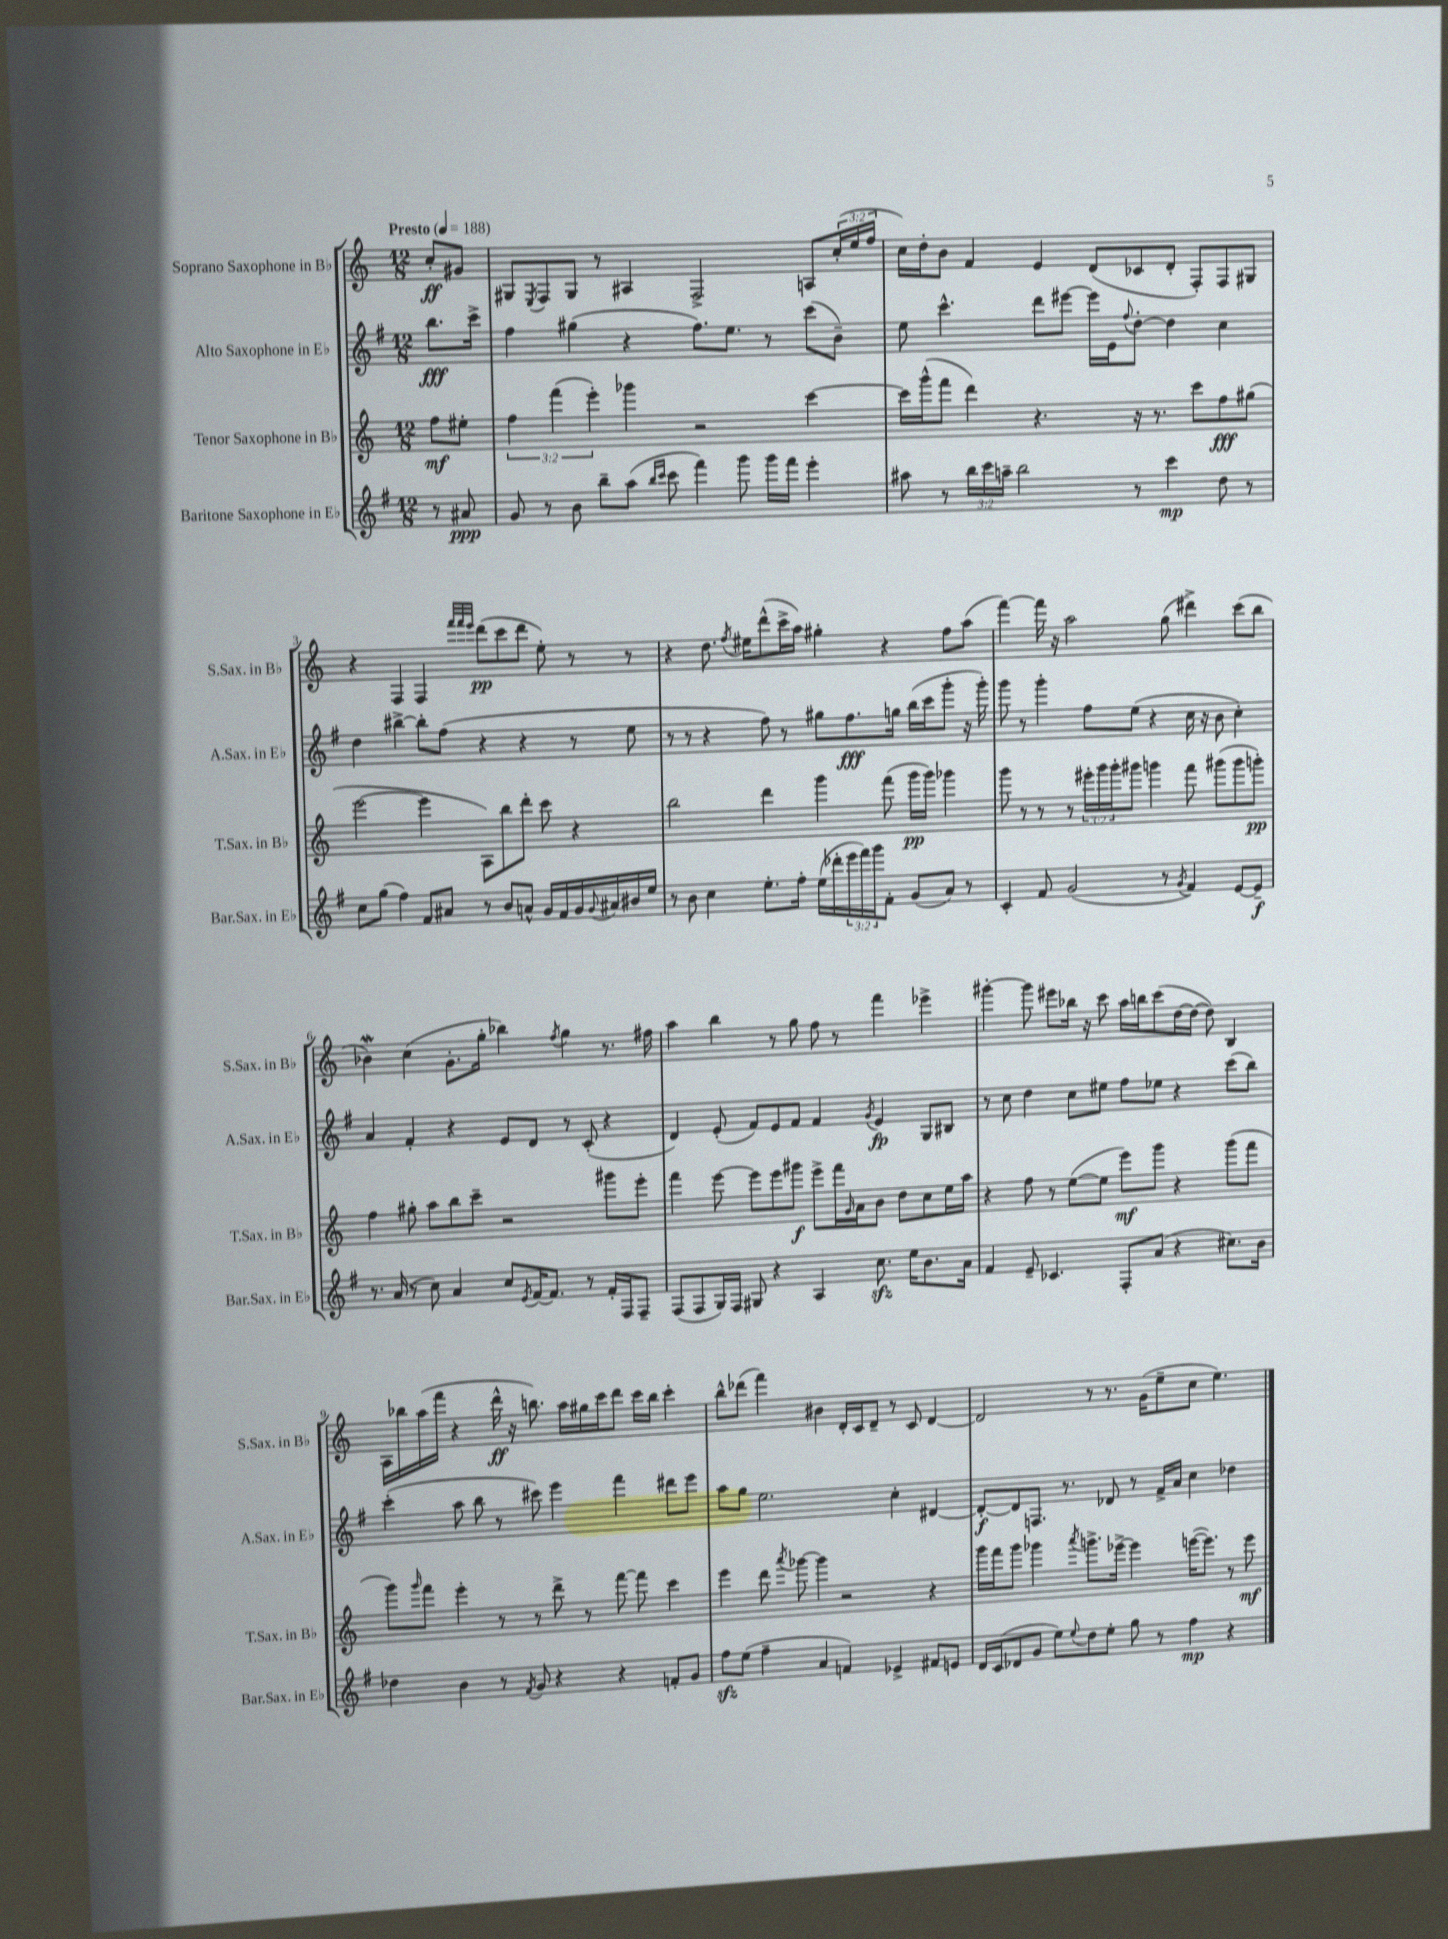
<<
\new StaffGroup <<
\new Staff = "s0" \with { instrumentName = "Soprano Saxophone in Bb" shortInstrumentName = "S.Sax. in Bb" } {
    \clef treble \key c \major \numericTimeSignature \time 12/8 \override Staff.TupletNumber.text = #tuplet-number::calc-fraction-text \partial 4 \tempo "Presto" 4 = 188
    c''8-.\ff gis'8 |
    gis8 \acciaccatura { e8 } f8 gis8 r8 ais4 f2-> a8 \tuplet 3/2 { c''16-.( e''16 f''16 } |
    c''16) d''16-. b'8 f'4 e'4 d'8( ces'8 d'8-. f8-.) f8 gis8 |
    r4 f4 f4 \grace { f'''32 f'''32 e'''32 } d'''8\pp( c'''8 d'''8 e''8-.) r8 r8 |
    r4 d''8. \acciaccatura { f''8 } eis''16 d'''8-^( c'''16-> a''16) gis''4-. r4 f''8 a''8( |
    f'''4~) f'''16 r16 a''2 g''8( dis'''4->) c'''8( b''8 |
    bes'4\mordent) c''4( g'8.-. g''16-. bes''4) \acciaccatura { f''8 } g''4 r8. fis''16 |
    a''4 b''4 r8 g''8 f''8 r8 f'''4 ees'''4-> |
    gis'''4~-. gis'''8 eis'''8 bes''16 r16 c'''8 a''16 b''16 c'''8( d''16~ d''16~ d''8) b4 |
    a16 bes''16 a''16( f'''16 r4 d'''16-^\ff r16 b''8.) a''16 gis''16 c'''16 d'''8 c'''16 b''16 c'''4-. |
    b''8-^ des'''8( f'''4) bis'4 d'16-. c'16 d'8-- r8 c'8 d'4~ |
    d'2 r8 r8. g'16( e''8-- c''8 e''4.) \bar "|." |
}
\new Staff = "s1" \with { instrumentName = "Alto Saxophone in Eb" shortInstrumentName = "A.Sax. in Eb" } {
    \clef treble \key g \major \numericTimeSignature \time 12/8 \partial 4
    b''8.\fff c'''16-> |
    fis''4 gis''4( r4 fis''8.) e''8. r8 c'''8( b'8--) |
    e''8 c'''4.-^ d'''8 eis'''8~ eis'''16 e'16 \appoggiatura { fis''8 } d''8~-. d''4 c''4 |
    d''4 bis''4~-> bis''8-. fis''8( r4 r4 r8 e''8 |
    r8 r8 r4 fis''8) r8 gis''8 fis''8.\fff g''16 b''16( c'''16 g'''8-. r16 g'''16-.) |
    g'''8 r8 g'''4-. fis''8 e''8( r4 c''16 r16 b'8 c''4-.) |
    a'4 fis'4-. r4 e'8 d'8 r8 c'8-.( r4 |
    d'4) e'8-.( fis'8) e'8 fis'8 fis'4 \acciaccatura { g'8 } e'4\fp g8 bis8 |
    r8 c''8 d''4 c''8 eis''8 fis''8 ees''8 r4 c'''8( b''8) |
    c'''4-.( a''8 b''8 r8 cis'''8) e'''4 fis'''4 dis'''8 e'''8 |
    a''8 g''8 e''2. c''4-. dis'4~ |
    dis'8~-.\f dis'8 f8. r8. des'8 r8 fis'16-> a'16 c''4 des''4 \bar "|." |
}
\new Staff = "s2" \with { instrumentName = "Tenor Saxophone in Bb" shortInstrumentName = "T.Sax. in Bb" } {
    \clef treble \key c \major \numericTimeSignature \time 12/8 \override Staff.TupletNumber.text = #tuplet-number::calc-fraction-text \partial 4
    f''8\mf eis''8-. |
    \tuplet 3/2 { f''4 f'''4( e'''4-.) } ges'''4 r2 c'''4~ |
    c'''16 g'''16-^( f'''8 d'''4) r4. r16 r8. c'''8 f''8\fff gis''8( |
    e'''2~ e'''4 a8) b''8 d'''8-. c'''8 r4 |
    b''2 d'''4 g'''4 f'''8( g'''16\pp g'''16) ges'''4 |
    g'''8 r8 r8 r8 \tuplet 3/2 { eis'''16-. g'''16 g'''16-. } gis'''8 g'''4 f'''8 gis'''8( gis'''8 g'''8-.\pp) |
    f''4 gis''8-. a''8 b''8 c'''8-- r2 gis'''8 e'''8-. |
    f'''4 e'''8~ e'''8 e'''8 gis'''8\f e'''8-> f'''16 \grace { g'16 } a'16 b'8 d''8 c''8 e''16 a''16 |
    r4 f''8 r8 e''8~( e''8 e'''8\mf) g'''8 r4 g'''8( f'''8 |
    g'''8) \grace { g'''16 } f'''8 e'''4-. r8 r8 d'''8-> r8 f'''8~ f'''8 c'''4 |
    e'''4 d'''8 \acciaccatura { a'''8 } ges'''8~ ges'''4 r2 r4 |
    g'''16 f'''16 g'''8 ges'''4 \acciaccatura { a'''8 } g'''8.-> ees'''16~-> ees'''4 e'''16~( e'''8.) r8 e'''8\mf \bar "|." |
}
\new Staff = "s3" \with { instrumentName = "Baritone Saxophone in Eb" shortInstrumentName = "Bar.Sax. in Eb" } {
    \clef treble \key g \major \numericTimeSignature \time 12/8 \override Staff.TupletNumber.text = #tuplet-number::calc-fraction-text \partial 4
    r8 ais'8\ppp |
    g'8 r8 b'8 b''8-- a''8( \grace { b''16 c'''16 } c'''8 fis'''4) g'''8 g'''16 fis'''16 e'''4-. |
    ais''8 r8 \tuplet 3/2 { b''16 c'''16 a''16-- } b''2 r8 c'''4\mp d''8 r8 |
    c''8 g''8( fis''4) fis'8 ais'8 r8 b'8 a'8-^ g'16 fis'16 g'16 \appoggiatura { g'8 } ais'16 bis'16 e''16 |
    r8 b'8 c''4 e''8.-. fis''16-. e''16( des'''16-. \tuplet 3/2 { e'''16 fis'''16) g'''16 } fis'8-. g'8( a'8) r8 |
    c'4-. fis'8 g'2( r8 \acciaccatura { g'8 } fis'4) e'8~ e'8--\f |
    r8. a'16( r8 c''8) a'4 c''8 \acciaccatura { e'8 } fis'16~ fis'8. r8 fis'16-. fis16 fis8-- |
    fis8( fis8 g16) fis16 gis8 r4 a4 c''8.\sfz e''16 b'8. a'16 |
    fis'4 e'8-- ces'4. fis8-. a'8( r4 cis''8.) b'16 |
    des''4 b'4 r8 \acciaccatura { fis'8 } g'8 r4 r4 f'8-. g'8 |
    fis''8\sfz e''8( fis''4-- a'4 f'4) ees'4-> fis'8 e'8 |
    d'16 c'16( des'8 g'8 e''8) \appoggiatura { e''8 } d''8 e''8-. g''8 r8 fis''4\mp r4 \bar "|." |
}
>>
>>
